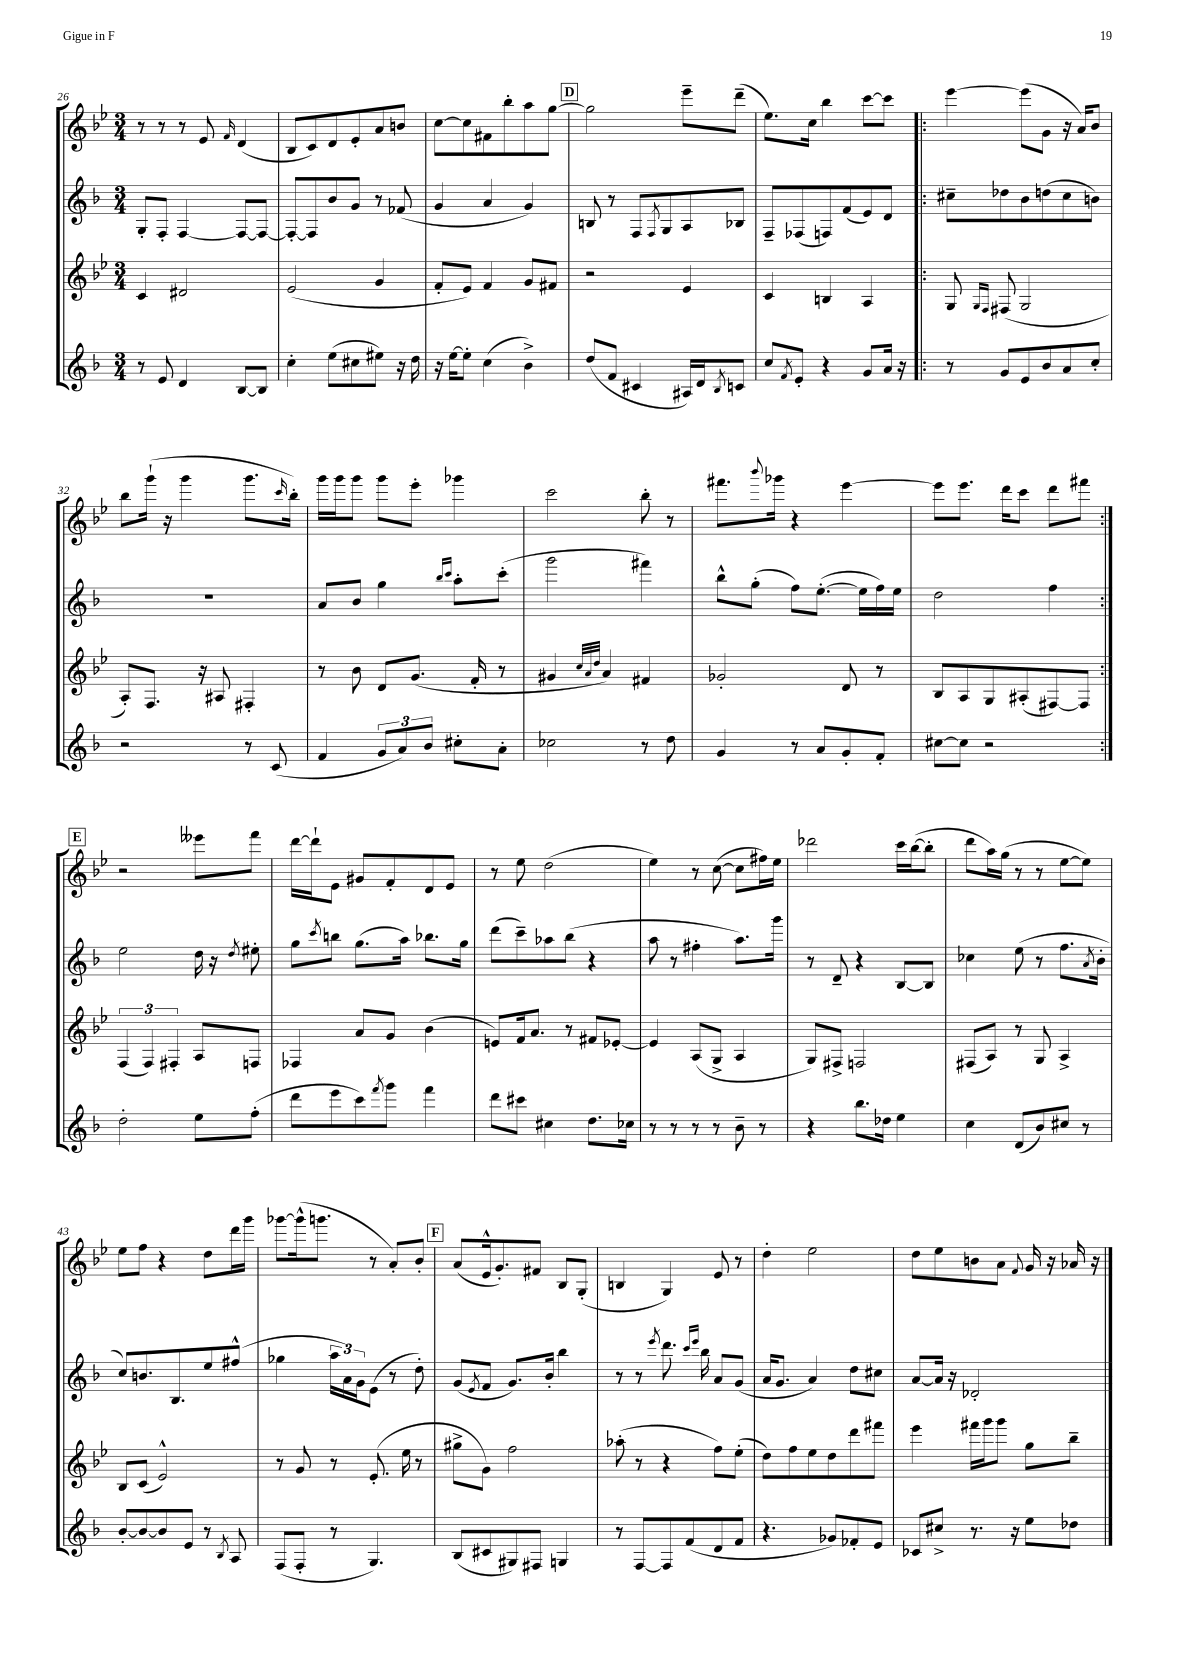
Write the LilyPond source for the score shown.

<<
\new StaffGroup <<
\new Staff = "s0" {
    \clef treble \key bes \major \numericTimeSignature \time 3/4
    r8 r8 r8 ees'8 \grace { f'16 } d'4( |
    bes8 c'8) d'8 ees'8-. a'8 b'8 |
    c''8~ c''8 fis'8 bes''8-. a''8 g''8~ |
    \mark \markup { \box "D" } g''2 ees'''8-- d'''8--( |
    ees''8.) c''16 bes''4 c'''8~ c'''8 |
    \repeat volta 2 { ees'''4~ ees'''8( g'8 r16 a'16) bes'8 |
    bes''8 g'''16-!( r16 g'''4 g'''8. \grace { c'''16 } bes''16-.) |
    g'''16 g'''16 g'''8 g'''8 ees'''8-. ges'''4 |
    c'''2 bes''8-. r8 |
    fis'''8. \appoggiatura { bes'''8 } ges'''16 r4 ees'''4~ |
    ees'''8 ees'''8. d'''16 c'''8 d'''8 fis'''8 | }
    \mark \markup { \box "E" } r2 eeses'''8 f'''8 |
    d'''16~ d'''16-! ees'8 gis'8 f'8-. d'8 ees'8 |
    r8 ees''8 d''2( |
    ees''4) r8 c''8~( c''8 fis''16) ees''16 |
    des'''2 c'''16 bes''16~( bes''8-. |
    d'''8 a''16) g''16( r8 r8 ees''8~ ees''8) |
    ees''8 f''8 r4 d''8 d'''16 g'''16 |
    ges'''8~ ges'''16-^( g'''8. r8 a'8-.) bes'8-. |
    \mark \markup { \box "F" } a'8( ees'16-^ g'8.-.) fis'8 bes8 g8-.( |
    b4 g4) ees'8 r8 |
    d''4-. ees''2 |
    d''8 ees''8 b'8 a'8 \appoggiatura { f'8 } g'16 r16 aes'16 r16 \bar "|." |
}
\new Staff = "s1" {
    \clef treble \key f \major \numericTimeSignature \time 3/4
    g8-. f8-. f4~ f8~ f8~ |
    f8~-. f8 bes'8 g'8 r8 fes'8( |
    g'4 a'4 g'4) |
    \mark \markup { \box "D" } b8 r8 f8 \acciaccatura { f8 } g8 a8 bes8 |
    f8-- fes8( f8) f'8( e'8) d'8 |
    \repeat volta 2 { cis''8-- des''8 bes'8 d''8( cis''8 b'8) |
    R2. |
    a'8 bes'8 g''4 \grace { bes''16 c'''16 } a''8-. c'''8-.( |
    g'''2 fis'''4) |
    bes''8-^ g''8-.( f''8) e''8.~-.( e''16 f''16) e''16 |
    d''2 f''4 | }
    \mark \markup { \box "E" } e''2 d''16 r16 \acciaccatura { d''8 } eis''8-. |
    g''8 \acciaccatura { c'''8 } b''8 g''8.( a''16) bes''8. g''16 |
    d'''8( c'''8--) aes''8 bes''8( r4 |
    a''8 r8 fis''4-. a''8.) g'''16 |
    r8 d'8-- r4 bes8~ bes8 |
    ces''4 e''8( r8 f''8. \acciaccatura { a'8 } bes'16-. |
    c''8) b'8. bes8. e''8 fis''8-^( |
    ges''4 \tuplet 3/2 { a''16 a'16) g'16 } e'8( r8 d''8-.) |
    \mark \markup { \box "F" } g'8( \acciaccatura { e'8 } f'8 g'8.) bes'16-. bes''4 |
    r8 r8 \acciaccatura { e'''8 } d'''8. \grace { c'''16 e'''16 } bes''16 a'8 g'8( |
    a'16 g'8. a'4) d''8 cis''8 |
    a'8~ a'16 r16 des'2-. \bar "|." |
}
\new Staff = "s2" {
    \clef treble \key bes \major \numericTimeSignature \time 3/4
    c'4 dis'2 |
    ees'2( g'4 |
    f'8-. ees'8) f'4 g'8 fis'8 |
    \mark \markup { \box "D" } r2 ees'4 |
    c'4 b4 a4 |
    \repeat volta 2 { g8 \grace { g16 f16 } fis8( g2 |
    a8-.) f8. r16 ais8 fis4-. |
    r8 bes'8 d'8 g'8.( f'16-. r8 |
    gis'4 \grace { c''32 a'32 d''32 } a'4) fis'4 |
    ges'2-. d'8 r8 |
    bes8 a8 g8 ais8-.( fis8~) fis8 | }
    \mark \markup { \box "E" } \tuplet 3/2 { f4( f4) fis4-. } a8 f8 |
    fes4 a'8 g'8 bes'4( |
    e'8) f'16 a'8. r8 fis'8 ees'8~-. |
    ees'4 a8( g8-> a4 |
    g8) fis8-> f2 |
    fis8( a8) r8 g8 a4-> |
    bes8 c'8( ees'2-^) |
    r8 g'8 r8 ees'8.-.( ees''16 r8 |
    \mark \markup { \box "F" } gis''8-> g'8) f''2 |
    aes''8-.( r8 r4 f''8) ees''8-.( |
    d''8) f''8 ees''8 d''8 d'''8 fis'''8 |
    ees'''4 fis'''16 g'''16 g'''8 g''8 bes''8-- \bar "|." |
}
\new Staff = "s3" {
    \clef treble \key f \major \numericTimeSignature \time 3/4
    r8 e'8 d'4 bes8~ bes8 |
    c''4-. e''8( cis''8 eis''8) r16 d''16 |
    r16 e''16~ e''8-. c''4( bes'4->) |
    \mark \markup { \box "D" } d''8( f'8 cis'4 ais16) d'16 \acciaccatura { bes8 } c'8 |
    c''8 \acciaccatura { f'8 } e'8-. r4 g'8 a'16 r16 |
    \repeat volta 2 { r8 g'8 e'8 bes'8 a'8 c''8-. |
    r2 r8 c'8( |
    f'4 \tuplet 3/2 { g'8 a'8) bes'8 } cis''8-. a'8-. |
    ces''2 r8 d''8 |
    g'4 r8 a'8 g'8-. f'8-. |
    cis''8~ cis''8 r2 | }
    \mark \markup { \box "E" } d''2-. e''8 f''8-.( |
    d'''8 e'''8 c'''8) \acciaccatura { f'''8 } g'''8 f'''4 |
    d'''8 cis'''8 cis''4 d''8. ces''16 |
    r8 r8 r8 r8 bes'8-- r8 |
    r4 bes''8. des''16 e''4 |
    c''4 d'8( bes'8) cis''8 r8 |
    bes'8~-. bes'8~ bes'8 e'8 r8 \acciaccatura { bes8 } a8 |
    f8( f8-. r8 g4.) |
    \mark \markup { \box "F" } bes8( cis'8 gis8) fis8 g4 |
    r8 f8~ f8 f'8( d'8 f'8 |
    r4. ges'8) fes'8-. e'8 |
    ces'8 cis''8-> r8. r16 e''8 des''8 \bar "|." |
}
>>
>>
\layout { \context { \Score currentBarNumber = #26 } }
